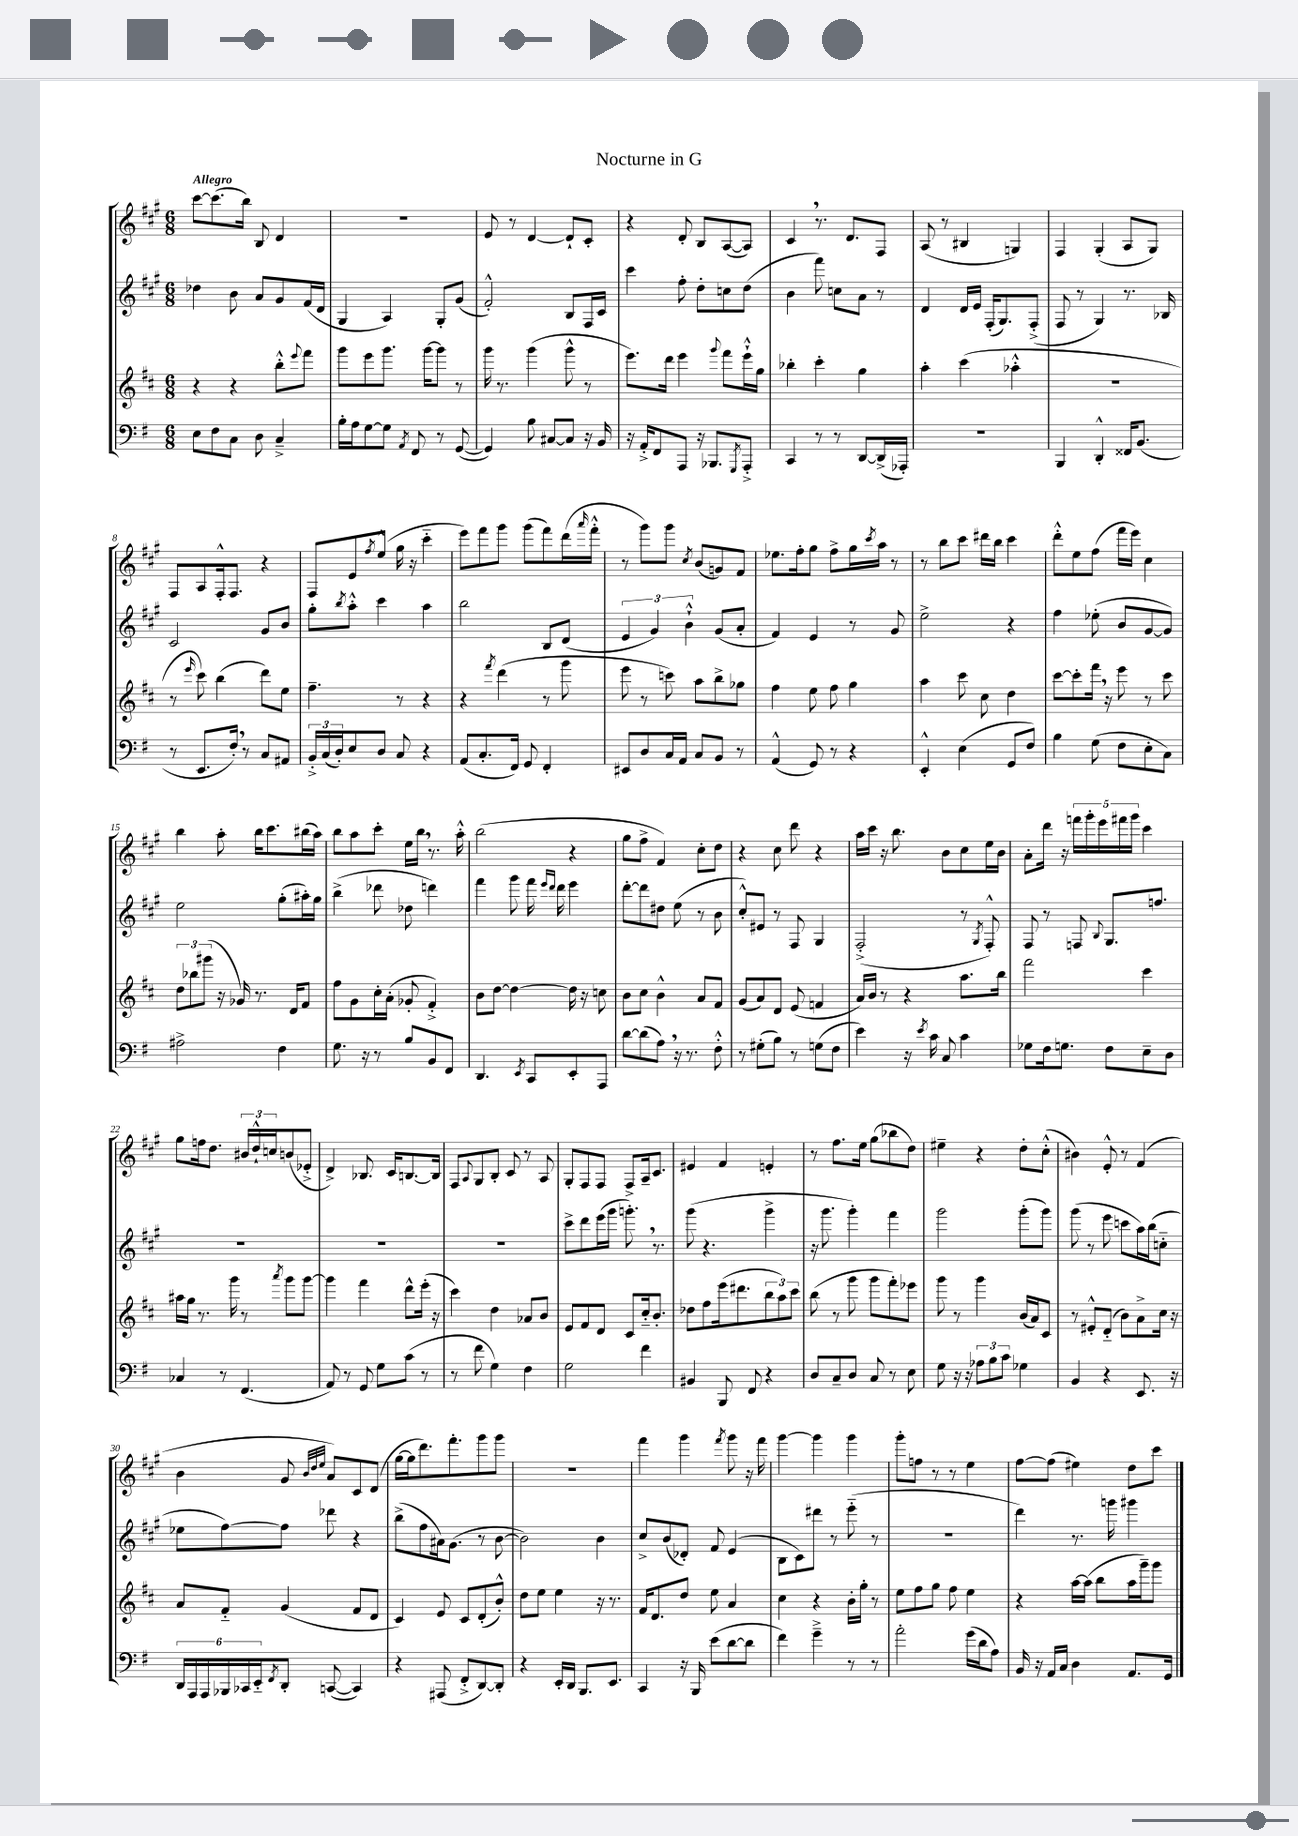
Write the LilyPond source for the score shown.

\header { title = "Nocturne in G" }
<<
\new StaffGroup <<
\new Staff = "s0" {
    \clef treble \key a \major \numericTimeSignature \time 6/8 \tempo "Allegro"
    cis'''8~ cis'''8.( b''16) b8 d'4 |
    R2. |
    e'8 r8 d'4~ d'8-! cis'8-. |
    r4 d'8-. b8 a8~( a8) |
    cis'4 \breathe r8. d'8. fis8 |
    a8( r8 bis4 g4) |
    fis4 gis4-.( a8 gis8) |
    fis8 a8 fis16-.-^ fis8. r4 |
    fis8 e'8 \acciaccatura { fis''8 } e''8-^( gis''16 r16 cis'''4-_ |
    e'''8) fis'''8 gis'''8 gis'''8( fis'''8) d'''16( \grace { a'''16 } fis'''16-.-^ |
    r8 gis'''8) gis'''8 \acciaccatura { cis''8 } b'8( g'8) fis'8 |
    ees''8. fis''16-. gis''8 fis''8-> gis''16 \acciaccatura { cis'''8 } a''16 r8 |
    r8 b''8 cis'''8 dis'''16 b''16 cis'''4 |
    d'''8-.-^ e''8 fis''8( fis'''16 e'''16) cis''4 |
    b''4 a''8-. b''16 cis'''8. bis''16( a''16) |
    b''8 a''8 cis'''8-. e''16 b''16 \breathe r8. a''16-.-^ |
    b''2( r4 |
    gis''8 fis''8-> fis'4) cis''8-. d''8 |
    r4 cis''8 d'''8 r4 |
    a''16 cis'''16 r16 b''8. b'8 cis''8 e''16 b'16 |
    a'8-. d'''16 r16 \tuplet 5/4 { f'''16 gis'''16-. e'''16 fis'''16 gis'''16 } cis'''4 |
    gis''8 f''16 d''8. \tuplet 3/2 { bis'16 d''16-!-^ c''16 } b'8( ees'8-.-> |
    d'4->) bes8. cis'16 b8.~ b16 |
    fis8 \appoggiatura { a8 } gis8 b8-. cis'8 r8 a8 |
    gis8-. fis8 fis8 fis8-> a16-- cis'8. |
    eis'4 fis'4 e'4-. |
    r8 fis''8. e''16 gis''8( bes''8 d''8) |
    eis''4-- r4 d''8-. cis''8-.-^( |
    bis'4) e'8-.-^ r8 fis'4( |
    b'4 gis'8 \grace { b'32 d''32 e''32 } a'8) cis'8 d'8( |
    gis''16~ gis''16 d'''8.) fis'''8.-. gis'''8 gis'''8 |
    R2. |
    fis'''4 gis'''4 \acciaccatura { fis'''8 } gis'''8 r16 fis'''16 |
    gis'''4~ gis'''4 gis'''4 |
    gis'''8-. f''8 r8 r8 e''4 |
    fis''8~ fis''8( eis''4) d''8 cis'''8 \bar "|." |
}
\new Staff = "s1" {
    \clef treble \key a \major \numericTimeSignature \time 6/8
    des''4 b'8 a'8 gis'8 fis'16( d'16 |
    gis4 a4) gis8-. gis'8( |
    fis'2-.-^) b8 fis16 cis'16 |
    cis'''4 fis''8-. d''8-. c''8 d''8( |
    b'4 fis'''8) c''8 a'8 r8 |
    d'4 d'16 e'16 fis16-.( gis8.) fis8-.->( |
    fis8 r8 gis4) r8. bes16 |
    cis'2 gis'8 b'8 |
    gis''8-. \acciaccatura { b''8 } a''8-.-^ cis'''4 a''4 |
    b''2 b8 d'8( |
    \tuplet 3/2 { e'4 gis'4) b'4-!-^ } gis'8( a'8-. |
    fis'4) e'4 r8 gis'8 |
    e''2-> r4 |
    fis''4 ees''8-.( b'8 gis'8~ gis'8) |
    e''2 gis''8-.( ais''16-.) gis''16 |
    b''4->( des'''8 des''8 d'''4) |
    fis'''4 gis'''8 fis'''16 \grace { e'''16 d'''16 } d'''16 e'''4 |
    d'''8~-. d'''8 dis''8 e''8( r8 b'8 |
    cis''8-.-^) eis'8 r8 fis8 gis4 |
    fis2-.->( r8 \acciaccatura { gis8 } fis8-.-^) |
    fis8 r8 f8 \appoggiatura { b8 } gis8. f''8. |
    R2. |
    R2. |
    R2. |
    cis'''8-> d'''8 e'''16( gis'''16 g'''8.-.) \breathe r8. |
    gis'''8( r4. gis'''4-> |
    r16 gis'''8. gis'''4-.) fis'''4 |
    gis'''2 gis'''8-.( gis'''8) |
    gis'''8( r8 e'''8 c'''8 a''16) b''16( c''8-_ |
    ees''8 fis''8~) fis''8 des'''8 r4 |
    b''8->( fis''8 ais'16) gis'8.( r8 b'8~ |
    b'2) b'4 |
    cis''8-> b'8( des'8-.) fis'8 e'4( |
    b8 cis'8) dis'''8 r8 e'''8-_( r8 |
    R2. |
    d'''4) r8. g'''16 gis'''4 \bar "|." |
}
\new Staff = "s2" {
    \clef treble \key d \major \numericTimeSignature \time 6/8
    r4 r4 b''8-.-^ \appoggiatura { e'''8 } fis'''8 |
    g'''8 e'''8 g'''8. g'''16~ g'''8 r8 |
    g'''16 r8. g'''4( g'''8-^ r8 |
    e'''8.) d'''16 e'''4 \appoggiatura { g'''8 } fis'''8 e'''16-!-^ g''16 |
    bes''4-. cis'''4-. g''4 |
    a''4-. cis'''4( aes''4-.-^ |
    R2. |
    r8 \grace { e'''16 } cis'''8) b''4( d'''8) e''8 |
    fis''4.-- r8 r4 |
    r4 \acciaccatura { fis'''8 } d'''4( r8 g'''8 |
    e'''8 r8 c'''8) a''8 b''8-> ges''8 |
    fis''4 e''8 fis''8 g''4 |
    a''4 cis'''8 cis''8 d''4 |
    cis'''8~ cis'''8-. fis'''16 \breathe r16 e'''8 r8 cis'''8 |
    \tuplet 3/2 { d''8 bes''8 gis'''8( } r16 ges'16) r8. d'16 fis'8 |
    fis''8 g'8 cis''16-. a'16-.( ges'8-. fis'4-.->) |
    b'8 d''8~ d''4~ d''16 r16 c''8 |
    b'8 cis''8 b'4-^ a'8 fis'8 |
    g'8( a'8) d'8 e'8( f'4 |
    a'16) b'16 r8 r4 a''8. b''16 |
    fis'''2 cis'''4 |
    ais''16 g''16 r8. g'''16 r8 \acciaccatura { a'''8 } g'''8 g'''8~ |
    g'''4 fis'''4 d'''8-^ e'''16-.( r16 |
    cis'''4) d''4 aes'8 b'8 |
    e'8 fis'8 d'8 cis'8 cis''16-_ b'8.-. |
    des''8 fis''8 e'''16( dis'''8. \tuplet 3/2 { b''8 a''8) cis'''8 } |
    b''8( r8 g'''8 g'''8 fis'''8-.) ees'''8 |
    g'''8 r8 g'''4 b'16( a'16) cis'8 |
    r8 eis'8-.-^ d'8-_( b'8) a'8-> cis''16 r16 |
    a'8 fis'8-_ g'4( fis'8 d'8 |
    cis'4) e'8 cis'8 d'8-.( b'8-.-^) |
    d''8 e''8 e''4 r16 r8. |
    fis'16 d'8. d''8 e''8 a'4 |
    cis''4 r4 b'16-. g''16-. r8 |
    e''8 fis''8 g''8 fis''8 e''4 |
    r4 a''16~ a''16( b''8 a''16 g'''16--) g'''8 \bar "|." |
}
\new Staff = "s3" {
    \clef bass \key g \major \numericTimeSignature \time 6/8
    e8 fis8 c8 d8 c4---> |
    b16-. a16 g8~ g8 \acciaccatura { a,8 } fis,8 r8 g,8~( |
    g,4) b8 cis8~ cis8 r16 b,16 |
    r16 a,16-.-> fis,8 a,,8 r16 bes,,8. \acciaccatura { g,,8 } a,,8-.-> |
    c,4 r8 r8 d,8~ d,16->( aes,,16-.) |
    r2. |
    b,,4 d,4-.-^ fisis,16 b,8.( |
    r8 e,8. fis16-.) \breathe r8 c8 ais,8 |
    \tuplet 3/2 { b,16-.-> c16( d16-.) } e8 d8 c8 r4 |
    a,8( c8.-. fis,16) g,8 fis,4-. |
    eis,8 d8 c16 a,16 c8 b,8 r8 |
    a,4-^( g,8) r8 r4 |
    e,4-.-^ e4( g,8 fis8) |
    b4 g8( fis8 e8-. c8) |
    ais2-> fis4 |
    g8. r16 r8 b8 b,8 fis,8 |
    d,4. \acciaccatura { e,8 } c,8 e,8-. a,,8 |
    d'8~ d'8( a8) \breathe r16 r8. fis8-.-^ |
    r8 gis8-.( b8) r8 g8( fis8 |
    e'4) r16 \acciaccatura { e'8 } c'16 c8 c'4 |
    ges8 fis16 g8. fis8 e8-- d8 |
    ces4 r8 fis,4.( |
    a,8) r8 g,8 g8 c'8( r8 |
    r8 fis'8 g4) fis4 |
    g2 fis'4 |
    bis,4 b,,8 fis,8 r4 |
    d8 c8-- d8 c8 r8 e8 |
    g8 r16 r16 \tuplet 3/2 { aes8 b8 c'8 } ges4 |
    b,4 r4 e,8. r16 |
    \tuplet 6/4 { d,16 a,,16 a,,16 bes,,16 ces,16 e,16-_ } \acciaccatura { fis,8 } d,8-. c,8~( c,4) |
    r4 ais,,8( fis,8-.-> d,8~) d,8-. |
    r4 e,16-. d,16 b,,8. e,8. |
    c,4 r16 b,,16 e'8( d'8~ d'8 |
    fis'4) g'4---> r8 r8 |
    a'2-. g'16( d'16 a8) |
    b,16 r16 a,16 c16 d4 a,8. g,16 \bar "|." |
}
>>
>>
